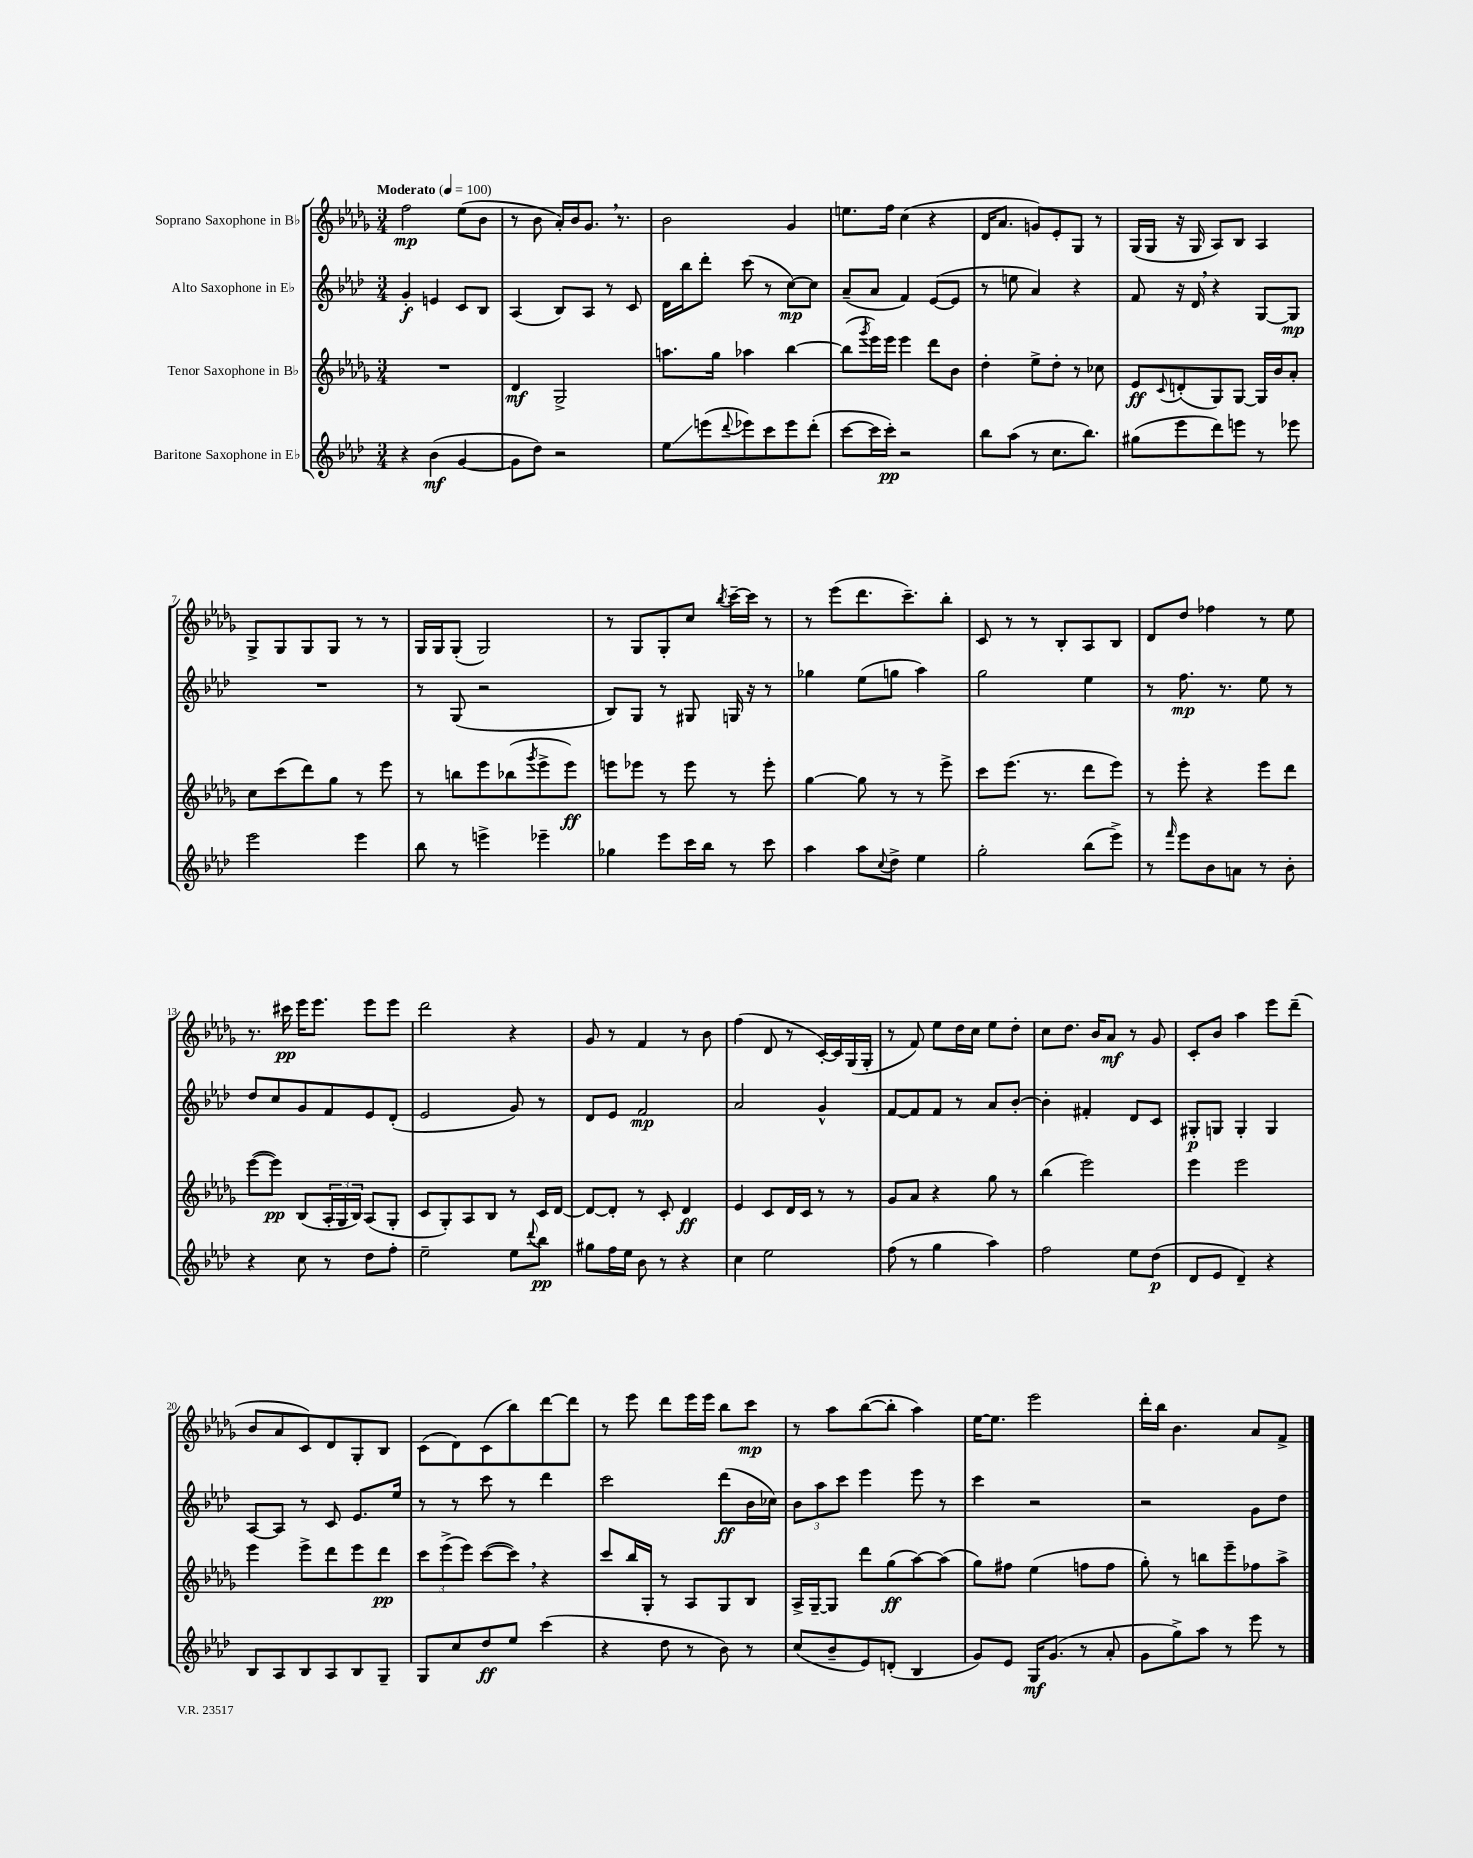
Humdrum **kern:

**kern	**kern	**kern	**kern
*staff4	*staff3	*staff2	*staff1
*clefG2	*clefG2	*clefG2	*clefG2
*k[b-e-a-d-]	*k[b-e-a-d-g-]	*k[b-e-a-d-]	*k[b-e-a-d-g-]
*M3/4	*M3/4	*M3/4	*M3/4
*MM100	*MM100	*MM100	*MM100
4r	2.r	4g'	2ff
(4b-	.	4e	.
[4g	.	8c	(8ee-
.	.	8B-	8b-
=	=	=	=
8g]	4d-	(4A-	8r
8dd-)	.	.	8b-
2r	2G-^	8B-)	16a-')
.	.	.	16b-
.	.	8A-	8.g-
.	.	8r	.
.	.	.	8.r
.	.	8c	.
=	=	=	=
8ee-	8.aa	16d-	2b-
.	.	16bb-	.
(8eee	.	8ddd-'	.
.	16gg-	.	.
8qqddd-	.	.	.
8eee-)	4aa-	(8ccc	.
8ccc	.	8r	.
8eee-	[4bb-	[8cc)	4g-
(8ddd-'	.	8cc]	.
=	=	=	=
[8ccc	(8bb-]	(8a-~	8.ee
.	8qggg-	.	.
16ccc]	16eee-)	8a-	.
16ccc')	16eee-	.	16ff
2r	4eee-	4f)	(4cc
.	8ddd-	([8e-	4r
.	8b-	8e-]	.
=	=	=	=
8bb-	4dd-'	8r	16d-
.	.	.	8.a-
(8aa-	.	8ee	.
8r	8ee-^	4a-)	8g)
8.cc	8dd-'	.	8e-'
.	8r	4r	8G-
8.bb-)	.	.	.
.	8cc-	.	8r
=	=	=	=
(8gg#	8e-	8f	(16G-
.	.	.	16G-
.	8qqc	.	.
8eee-	(8d'	16r	16r
.	.	16d-	16G-
8ddd-)	8G-)	4r	8A-)
8eee	[8G-	.	8B-
8r	16G-]	[8G	4A-
.	16b-	.	.
8eee-	8a-'	8G]	.
=	=	=	=
2eee-	8cc	2.r	8G-^
.	(8ccc	.	8G-
.	8ddd-)	.	8G-
.	8gg-	.	8G-
4eee-	8r	.	8r
.	8eee-	.	8r
=	=	=	=
8bb-	8r	8r	16G-
.	.	.	16G-
8r	8bb	(8G	(8G-'
4eee^	8eee-	2r	2G-)
.	(8bb-	.	.
.	8qggg-	.	.
4eee-~	8eee-^	.	.
.	8eee-)	.	.
=	=	=	=
4gg-	8eee	8B-)	8r
.	8eee-	8G	8G-
8eee-	8r	8r	8G-'
16ccc	8eee-	8G#	8cc
16bb-	.	.	.
.	.	.	8qbb-
8r	8r	16G	[16ccc~
.	.	16r	16ccc]
8ccc	8eee-'	8r	8r
=	=	=	=
4aa-	[4gg-	4gg-	8r
.	.	.	(8eee-
8aa-	8gg-]	(8ee-	8.ddd-
8qqcc	.	.	.
8dd-^	8r	8gg	.
.	.	.	8.ccc~)
4ee-	8r	4aa-)	.
.	8eee-^	.	8bb-'
=	=	=	=
2gg'	8ccc	2gg	8c
.	(8.eee-	.	8r
.	.	.	8r
.	8.r	.	.
.	.	.	8B-'
(8bb-	8ddd-	4ee-	8A-
8eee-^)	8eee-)	.	8B-
=	=	=	=
8r	8r	8r	8d-
16qqfff	.	.	.
8eee-	8eee-'	8.ff	8dd-
8b-	4r	.	4ff-
.	.	8.r	.
8a	.	.	.
8r	8eee-	8ee-	8r
8b-'	8ddd-	8r	8ee-
=	=	=	=
4r	([8eee-	8dd-	8.r
.	8eee-])	8cc	.
.	.	.	16ccc#
8cc	(8B-	8g	16eee-
.	.	.	8.eee-
8r	24A-'	8f	.
.	24G-	.	.
.	24B-)	.	.
8dd-	(8A-	8e-	8eee-
8ff'	8G-'	(8d-'	8eee-
=	=	=	=
2ee-~	8c	2e-	2ddd-
.	8G-')	.	.
.	8A-	.	.
.	8B-	.	.
8ee-	8r	8g)	4r
8qqddd-	.	.	.
8bb-	16c	8r	.
.	[16d-	.	.
=	=	=	=
8gg#	8d-_	8d-	8g-
16ff	8d-']	8e-	8r
16ee-	.	.	.
8b-	8r	2f	4f
8r	8c'	.	.
4r	4d-	.	8r
.	.	.	8b-
=	=	=	=
4cc	4e-	2a-	(4ff
2ee-	8c	.	8d-
.	16d-	.	8r
.	16c	.	.
.	8r	4g^^	[16c')
.	.	.	16c]
.	8r	.	(16G-
.	.	.	16G-'
=	=	=	=
(8ff	8g-	[8f	8r
8r	8a-	8f]	8f)
4gg	4r	8f	8ee-
.	.	8r	16dd-
.	.	.	16cc
4aa-)	8gg-	8a-	8ee-
.	8r	[8b-'	8dd-'
=	=	=	=
2ff	(4bb-	4b-']	8cc
.	.	.	8.dd-
.	2eee-)	4f#'	.
.	.	.	16b-
.	.	.	8a-
8ee-	.	8d-	8r
(8dd-	.	8c	8g-
=	=	=	=
8d-	4eee-	8G#'	8c'
8e-	.	8G	8b-
4d-~)	2eee-	4G'	4aa-
4r	.	4G	8eee-
.	.	.	(8ddd-~
=	=	=	=
8B-	4eee-	[8A-	8b-
8A-	.	8A-]	8a-
8B-	8eee-^	8r	8c)
8A-	8ddd-	8c	8d-
8B-	8eee-	8.e-	8G-'
8G~	8ddd-	.	8B-
.	.	16ee-	.
=	=	=	=
8G	12ccc	8r	(8c
.	(12eee-^	.	.
8cc	.	8r	8d-)
.	12eee-)	.	.
8dd-	([8ccc	8ccc	(8c
8ee-	8ccc])	8r	8bb-)
(4ccc	4r	4ddd-	[8ddd-
.	.	.	8ddd-]
=	=	=	=
4r	8ccc	2ccc	8r
.	16bb-	.	8eee-
.	16G-'	.	.
8dd-	8r	.	8ddd-
8r	8A-	.	16eee-
.	.	.	16eee-
8b-)	8G-	(8ddd-	8bb-
8r	8B-	16b-	8ccc
.	.	16cc-)	.
=	=	=	=
(8cc	16A-^	12b-	8r
.	[16G-~	.	.
.	.	12aa-	.
8b-~	8G-]	.	8aa-
.	.	12ccc	.
8e-)	8ddd-	4eee-	([8bb-
(8d'	(8gg-	.	8bb-']
4B-	[8aa-)	8eee-	4aa-)
.	(8aa-]	8r	.
=	=	=	=
8g)	8gg-)	4ccc	[16ee-
.	.	.	8.ee-]
8e-	8ff#	.	.
16G	(4ee-	2r	2eee-
(8.g	.	.	.
8r	8ff	.	.
8a-'	8ff	.	.
=	=	=	=
8g	8gg-')	2r	16ddd-'
.	.	.	16bb-
8gg^)	8r	.	4.b-
8aa-	8bb	.	.
8r	8eee-~	.	.
8eee-	8ff-	8g	8a-
8r	8aa-^	8dd-	8f^
==	==	==	==
*-	*-	*-	*-
